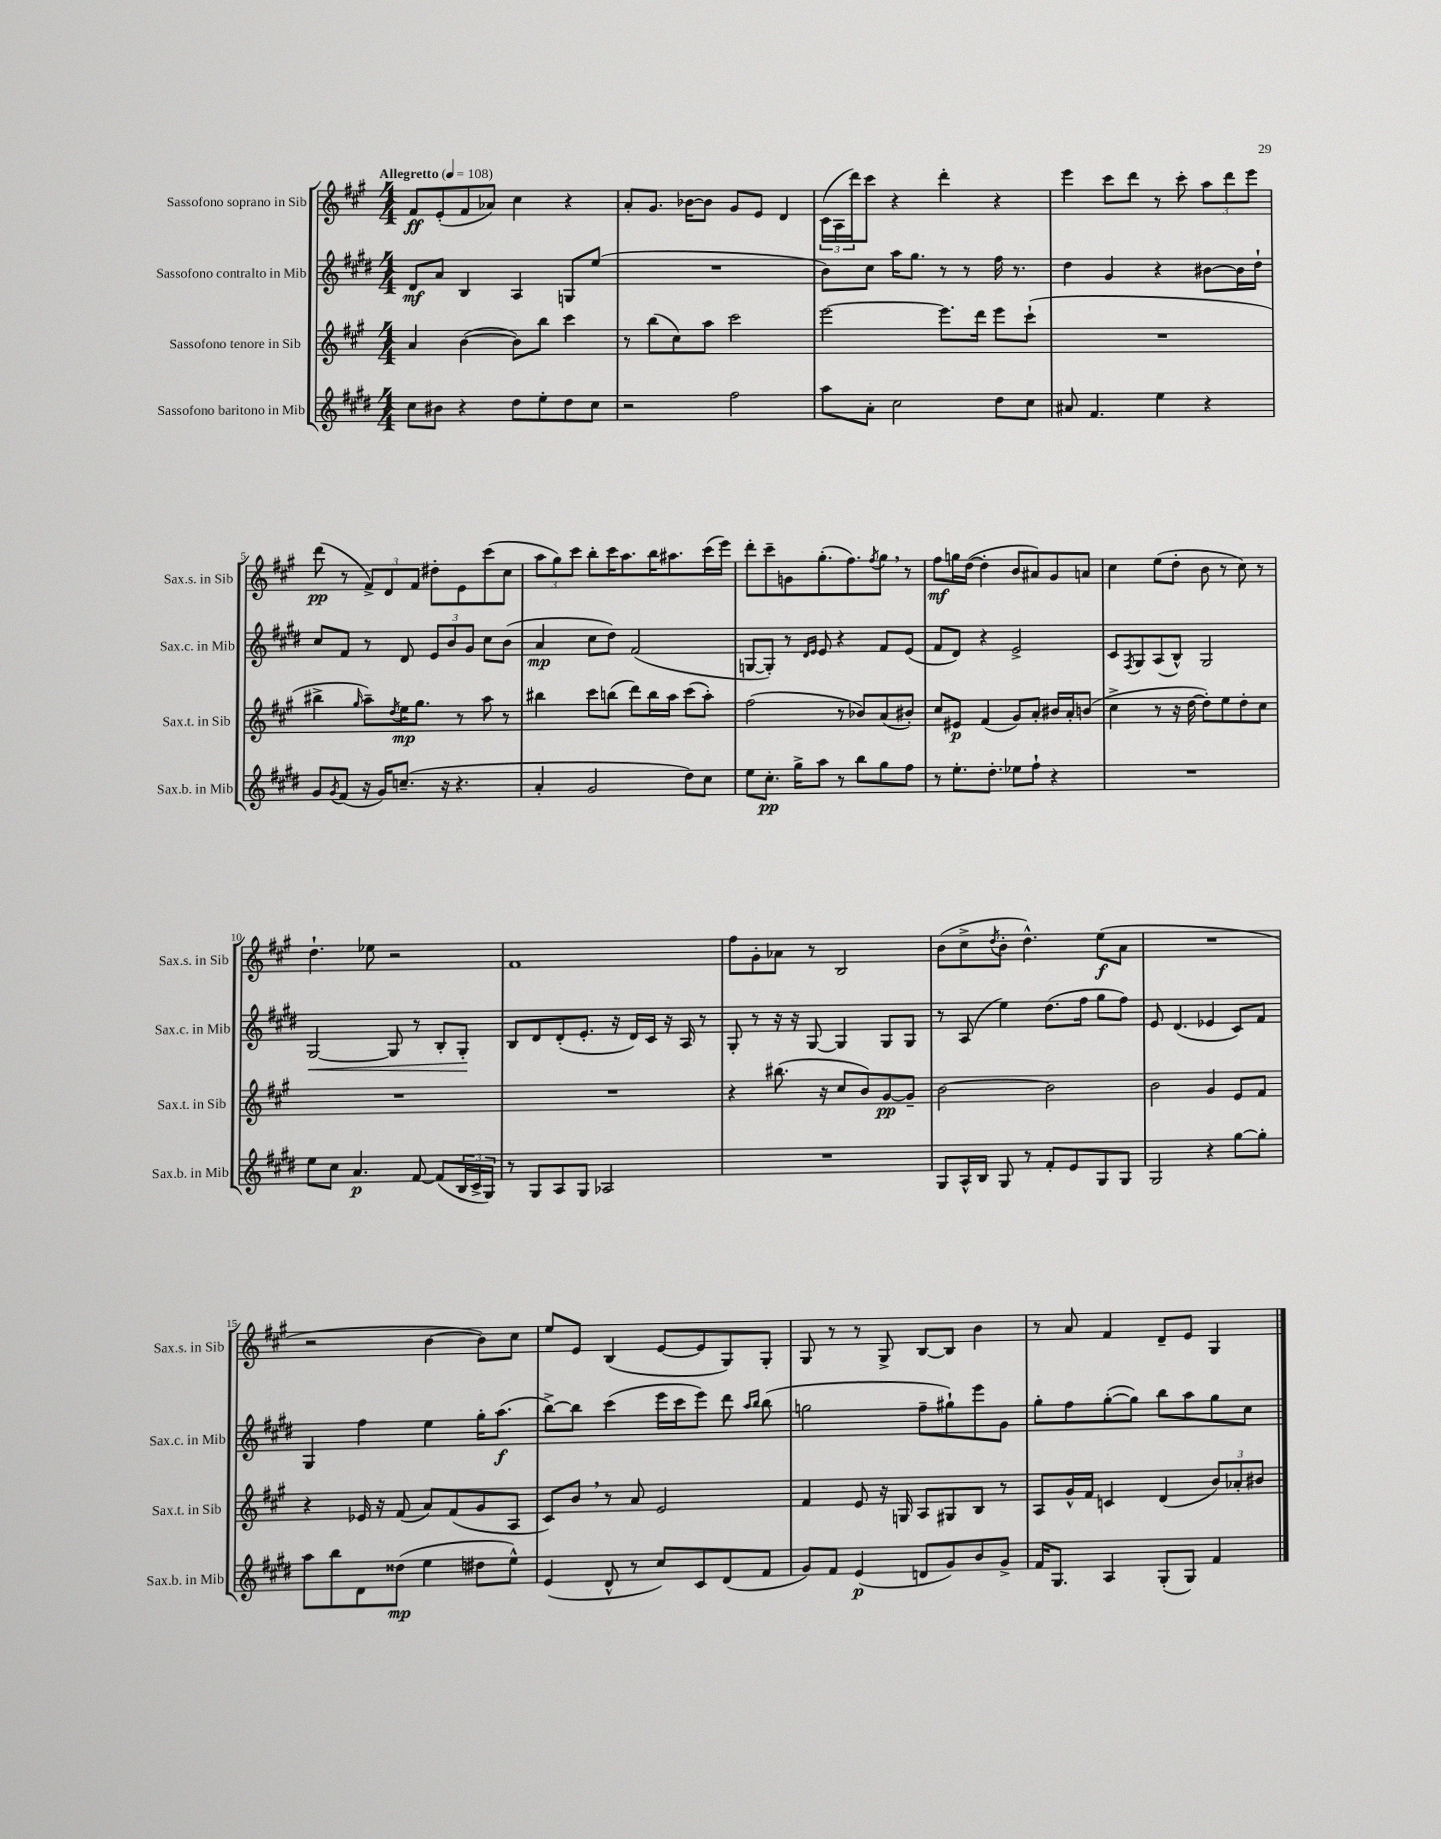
<<
\new StaffGroup <<
\new Staff = "s0" \with { instrumentName = "Sassofono soprano in Sib" shortInstrumentName = "Sax.s. in Sib" } {
    \clef treble \key a \major \numericTimeSignature \time 4/4 \tempo "Allegretto" 4 = 108
    fis'8\ff e'8-.( fis'8 aes'8) cis''4 r4 |
    a'8-. gis'8. bes'16~ bes'8 gis'8 e'8 d'4 |
    \tuplet 3/2 { cis'16( a16 d'''16) } cis'''8 r4 d'''4-. r4 |
    e'''4 cis'''8 d'''8 r8 cis'''8-. \tuplet 3/2 { a''8 d'''8 e'''8 } |
    d'''8\pp( r8 \tuplet 3/2 { fis'8->) d'8 fis'8 } dis''8-. e'8 cis'''8( cis''8 |
    \tuplet 3/2 { a''8 gis''8) cis'''8 } b''8-. cis'''16 a''8. b''16 ais''8. cis'''16( e'''16) |
    d'''8-. cis'''8-- g'8 gis''8.-.( fis''8.) \acciaccatura { fis''8 } gis''8 \breathe r8 |
    fis''8\mf g''16 d''16~( d''4-. b'8 ais'8) gis'8 a'8 |
    cis''4 e''8( d''8-. b'8 r8 cis''8) r8 |
    d''4.-! ees''8 r2 |
    fis'1 |
    fis''8 gis'8-. aes'8 r8 b2 |
    b'8( cis''8-> \acciaccatura { d''8 } b'8-. d''4.-^) e''8\f( a'8 |
    R1 |
    r2 b'4~ b'8) cis''8 |
    e''8 e'8 b4( e'8~ e'8 gis8) gis8-. |
    gis8 r8 r8 gis8-> b8~ b8 b'4 |
    r8 a'8 fis'4 d'8-- e'8 gis4 \bar "|." |
}
\new Staff = "s1" \with { instrumentName = "Sassofono contralto in Mib" shortInstrumentName = "Sax.c. in Mib" } {
    \clef treble \key e \major \numericTimeSignature \time 4/4
    dis'8\mf a'8 b4 a4 g8 e''8( |
    R1 |
    b'8) cis''8 a''16 gis''8. r8 r8 fis''16 r8. |
    dis''4 gis'4 r4 bis'8~ bis'16 dis''16-! |
    cis''8 fis'8 r8 dis'8 \tuplet 3/2 { e'8 b'8 gis'8 } cis''8 b'8( |
    a'4\mp cis''8 dis''8) fis'2( |
    g8~ g8-.) r8 \grace { dis'16 e'16 } e'8 r4 fis'8 e'8( |
    fis'8 dis'8) r4 e'2-> |
    cis'8 \acciaccatura { fis8 } gis8 a8( b8-^) gis2 |
    gis2~\< gis8 r8 b8-. gis8-.\! |
    b8 dis'8 dis'8-.( e'8.-. r16 dis'16) cis'16 r16 a16 r8 |
    gis8-. r8 r16 r16 gis8~ gis4 gis8 gis8 |
    r8 a8( e''4) dis''8.( fis''16 gis''8 fis''8) |
    e'8 dis'4.( ees'4 cis'8) fis'8 |
    gis4 fis''4 e''4 gis''16-. a''8.\f( |
    b''8~->) b''8 cis'''4( e'''16 cis'''16 e'''8) dis'''8 \grace { a''16 b''16 } b''8( |
    g''2 fis''8-- gis''8-!) e'''8 gis'8 |
    gis''8-. fis''8 gis''8~-.( gis''8) b''8 a''8 gis''8 cis''8 \bar "|." |
}
\new Staff = "s2" \with { instrumentName = "Sassofono tenore in Sib" shortInstrumentName = "Sax.t. in Sib" } {
    \clef treble \key a \major \numericTimeSignature \time 4/4
    a'4 b'4~( b'8) b''8 cis'''4 |
    r8 b''8( cis''8) a''8 cis'''2 |
    e'''2~ e'''8. d'''16 e'''8 cis'''8-!( |
    R1 |
    bis''4-> \grace { gis''16 } a''8--) \acciaccatura { d''8 } e''16\mp gis''8. r8 a''8 r8 |
    bis''4 cis'''8 b''8( d'''8) b''16 a''16 cis'''8( a''8-.) |
    fis''2( r8 bes'8) a'8( bis'8-.) |
    cis''8 eis'8\p fis'4( gis'8) a'8-. bis'16 a'16-. b'8( |
    cis''4-> r8 r16 d''16~ d''8-.) e''8 d''8-. cis''8 |
    R1 |
    R1 |
    r4 bis''8.( r16 cis''8 b'8) gis'8~\pp gis'8-- |
    b'2~ b'2 |
    b'2 gis'4 e'8 fis'8 |
    r4 ees'16 r16 fis'8( a'8) fis'8( gis'8 a8 |
    cis'8) b'8 \breathe r8 a'8 e'2 |
    fis'4 e'8 r16 g16 a8 gis8 b8 r8 |
    a8 gis'16-^ fis'16 c'4 d'4( \tuplet 3/2 { b'8) aes'8-. bis'8 } \bar "|." |
}
\new Staff = "s3" \with { instrumentName = "Sassofono baritono in Mib" shortInstrumentName = "Sax.b. in Mib" } {
    \clef treble \key e \major \numericTimeSignature \time 4/4
    cis''8 bis'8 r4 dis''8 e''8-. dis''8 cis''8 |
    r2 fis''2 |
    a''8 a'8-. cis''2 dis''8 cis''8 |
    ais'8 fis'4. e''4 r4 |
    gis'8 \acciaccatura { gis'8 } fis'8( r16 gis'16) c''8.--( r16 r4. |
    a'4-. gis'2 dis''8) cis''8 |
    e''8 cis''8.-.\pp gis''16-> a''8 r8 b''8 gis''8 fis''8 |
    r8 e''8.-. dis''8.-. ees''8 fis''8-! r4 |
    R1 |
    e''8 cis''8 a'4.\p fis'8~ fis'8( \tuplet 3/2 { b16 cis'16-> gis16) } |
    r8 gis8 a8 gis8 aes2 |
    R1 |
    gis8 a16-^ b16 gis8 r8 fis'8-. e'8 gis8 gis8 |
    gis2 r4 gis''8~ gis''8-. |
    a''8 b''8 dis'8 disis''8\mp( e''4 dis''8 e''8-^) |
    e'4( dis'8-^ r8 cis''8) cis'8 dis'8( fis'8 |
    gis'8) fis'8 e'4\p( d'8 gis'8) b'8 gis'8-> |
    fis'16 gis8. a4 gis8-.( gis8) fis'4 \bar "|." |
}
>>
>>
